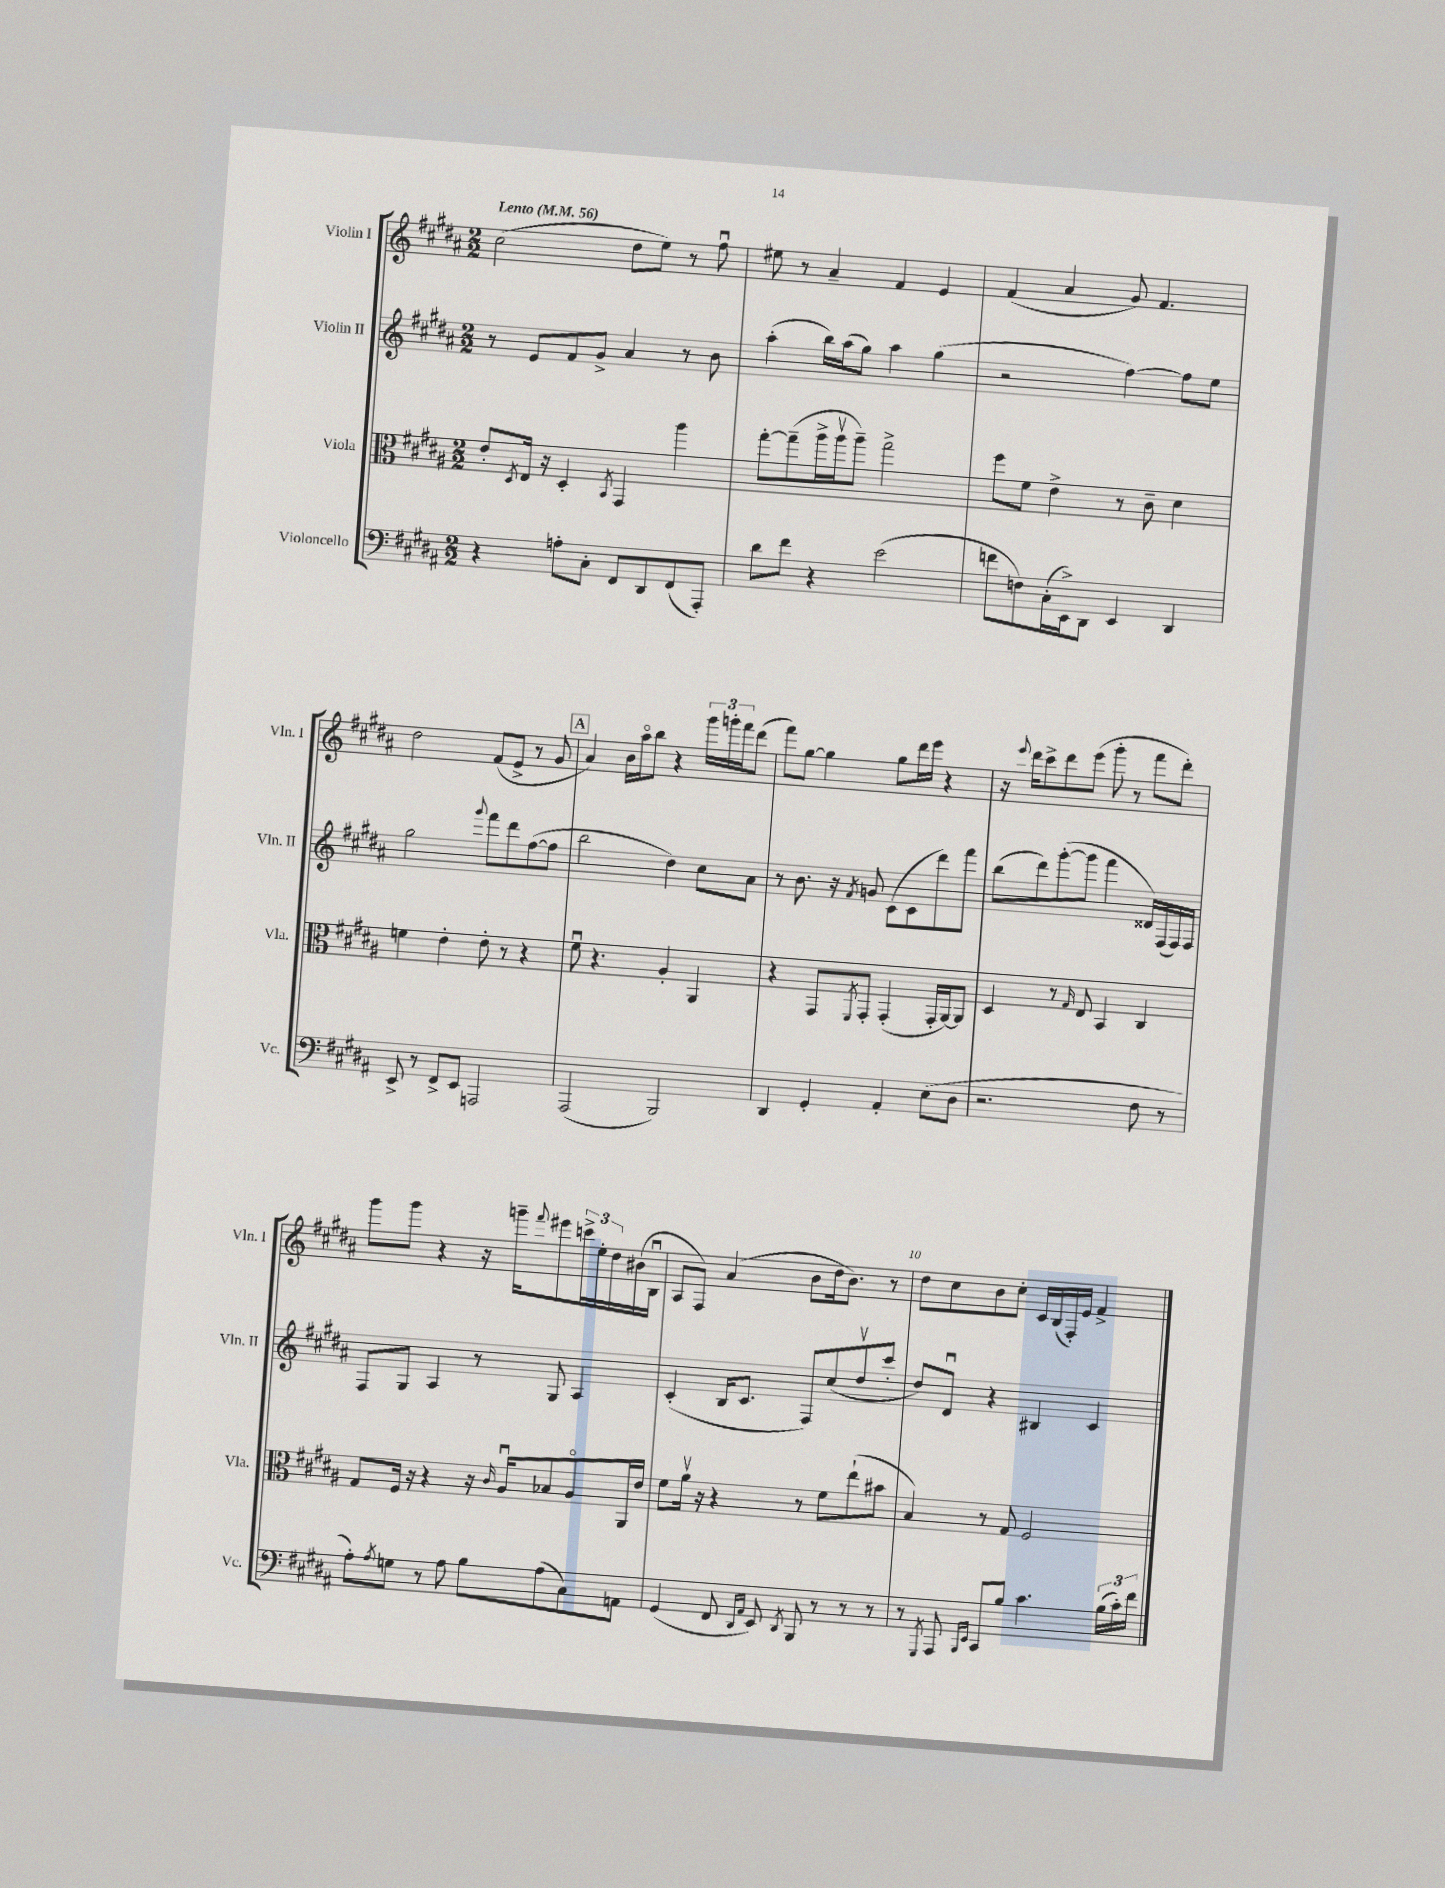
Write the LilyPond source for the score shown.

<<
\new StaffGroup <<
\new Staff = "s0" \with { instrumentName = "Violin I" shortInstrumentName = "Vln. I" } {
    \clef treble \key b \major \numericTimeSignature \time 2/2 \tempo "Lento" 4 = 56
    cis''2( dis''8 e''8) r8 fis''8\downbow |
    eis''8 r8 ais'4-- fis'4 e'4 |
    fis'4( ais'4 gis'8) fis'4. |
    dis''2 fis'8( e'8-> r8 gis'8 |
    \mark \markup { \box "A" } ais'4) b'16 ais''16\flageolet b''8 r4 \tuplet 3/2 { gis'''16 g'''16-. fis'''16 } dis'''8( |
    fis'''8) gis''8~ gis''4 gis''8 dis'''16 e'''16 r4 |
    r16 \appoggiatura { e'''8 } dis'''16 cis'''8-> dis'''8 e'''8( gis'''8-. r8 fis'''8 dis'''8-.) |
    gis'''8 gis'''8 r4 r16 g'''16-- \appoggiatura { fis'''8 } eis'''8 \tuplet 3/2 { c'''16-> e''16-. dis''16 } bis'16( b16\downbow |
    ais8 fis8) ais'4( b'8 dis''16 b'8.) r8 |
    dis''8 cis''8 b'8 cis''8-. cis'16 b16( fis16-.) e'16 fis'4-> \bar "|." |
}
\new Staff = "s1" \with { instrumentName = "Violin II" shortInstrumentName = "Vln. II" } {
    \clef treble \key b \major \numericTimeSignature \time 2/2
    r8 e'8 fis'8 gis'8-> ais'4 r8 b'8 |
    ais''4-.( b''16) ais''16( gis''8) ais''4 gis''4( |
    r2 fis''4~) fis''8 e''8 |
    gis''2 \appoggiatura { gis'''8 } fis'''8 dis'''8 fis''8~( fis''8 |
    \mark \markup { \box "A" } b''2 dis''4) cis''8 ais'8 |
    r8 b'8. r16 \acciaccatura { fis'8 } g'8 cis'8( cis'8 dis'''8) fis'''8 |
    b''8( dis'''8) gis'''8~-.( gis'''8 fis'''4 disis'16) fis16( fis16) fis16 |
    fis8 gis8 ais4 r8 gis8 ais4 |
    cis'4-.( b16 cis'8. fis8) cis''8( dis''8\upbow cis'''8-. |
    dis''8) dis'8\downbow r4 bis4 cis'4 \bar "|." |
}
\new Staff = "s2" \with { instrumentName = "Viola" shortInstrumentName = "Vla." } {
    \clef alto \key b \major \numericTimeSignature \time 2/2
    e'8-. \acciaccatura { dis8 } e16 r16 dis4-. \acciaccatura { b,8 } gis,4 ais''4 |
    gis''8~-. gis''8--( ais''16-> ais''16\upbow ais''8--) gis''2-> |
    fis''8 fis'8 e'4-> r8 cis'8-- dis'4 |
    f'4 e'4-. e'8-. r8 r4 |
    \mark \markup { \box "A" } fis'8\downbow r4. ais4-. ais,4 |
    r4 gis,8 \acciaccatura { fis,8 } gis,8-. gis,4-.( gis,16-. ais,16~) ais,8 |
    dis4 r8 \grace { gis16 } e8 b,4 cis4 |
    gis8 fis16 r16 r4 r16 \grace { cis'16 } ais16\downbow bes8 ais8\flageolet ais,16 e'16 |
    fis'8 ais'16\upbow r16 r4 r8 fis'8 e''8-!( bis'8 |
    b4) r8 gis8 fis2 \bar "|." |
}
\new Staff = "s3" \with { instrumentName = "Violoncello" shortInstrumentName = "Vc." } {
    \clef bass \key b \major \numericTimeSignature \time 2/2
    r4 a8-. cis8-. fis,8 dis,8 fis,8( ais,,8-.) |
    dis'8 fis'8 r4 e'2( |
    f'8 f8) cis16-.( e,16->) dis,8 e,4 dis,4 |
    e,8-> r8 fis,8-> e,8 a,,2 |
    \mark \markup { \box "A" } ais,,2( b,,2) |
    dis,4 gis,4-. ais,4-. e8( dis8 |
    r2. fis8 r8 |
    ais8-.) \acciaccatura { ais8 } g8 r8 ais8 b8 ais8( cis8) a,8 |
    gis,4( fis,8 \grace { dis,16 ais,16 } e,8) \acciaccatura { dis,8 } b,,8 r8 r8 r8 |
    r8 \acciaccatura { gis,,8 } ais,,8 \grace { b,,16 e,16 } cis,8 b8 cis'4. \tuplet 3/2 { b16( cis'16-.) fis'16 } \bar "|." |
}
>>
>>
\layout { \context { \Score \override BarNumber.break-visibility = ##(#f #t #t) barNumberVisibility = #(every-nth-bar-number-visible 5) } }
